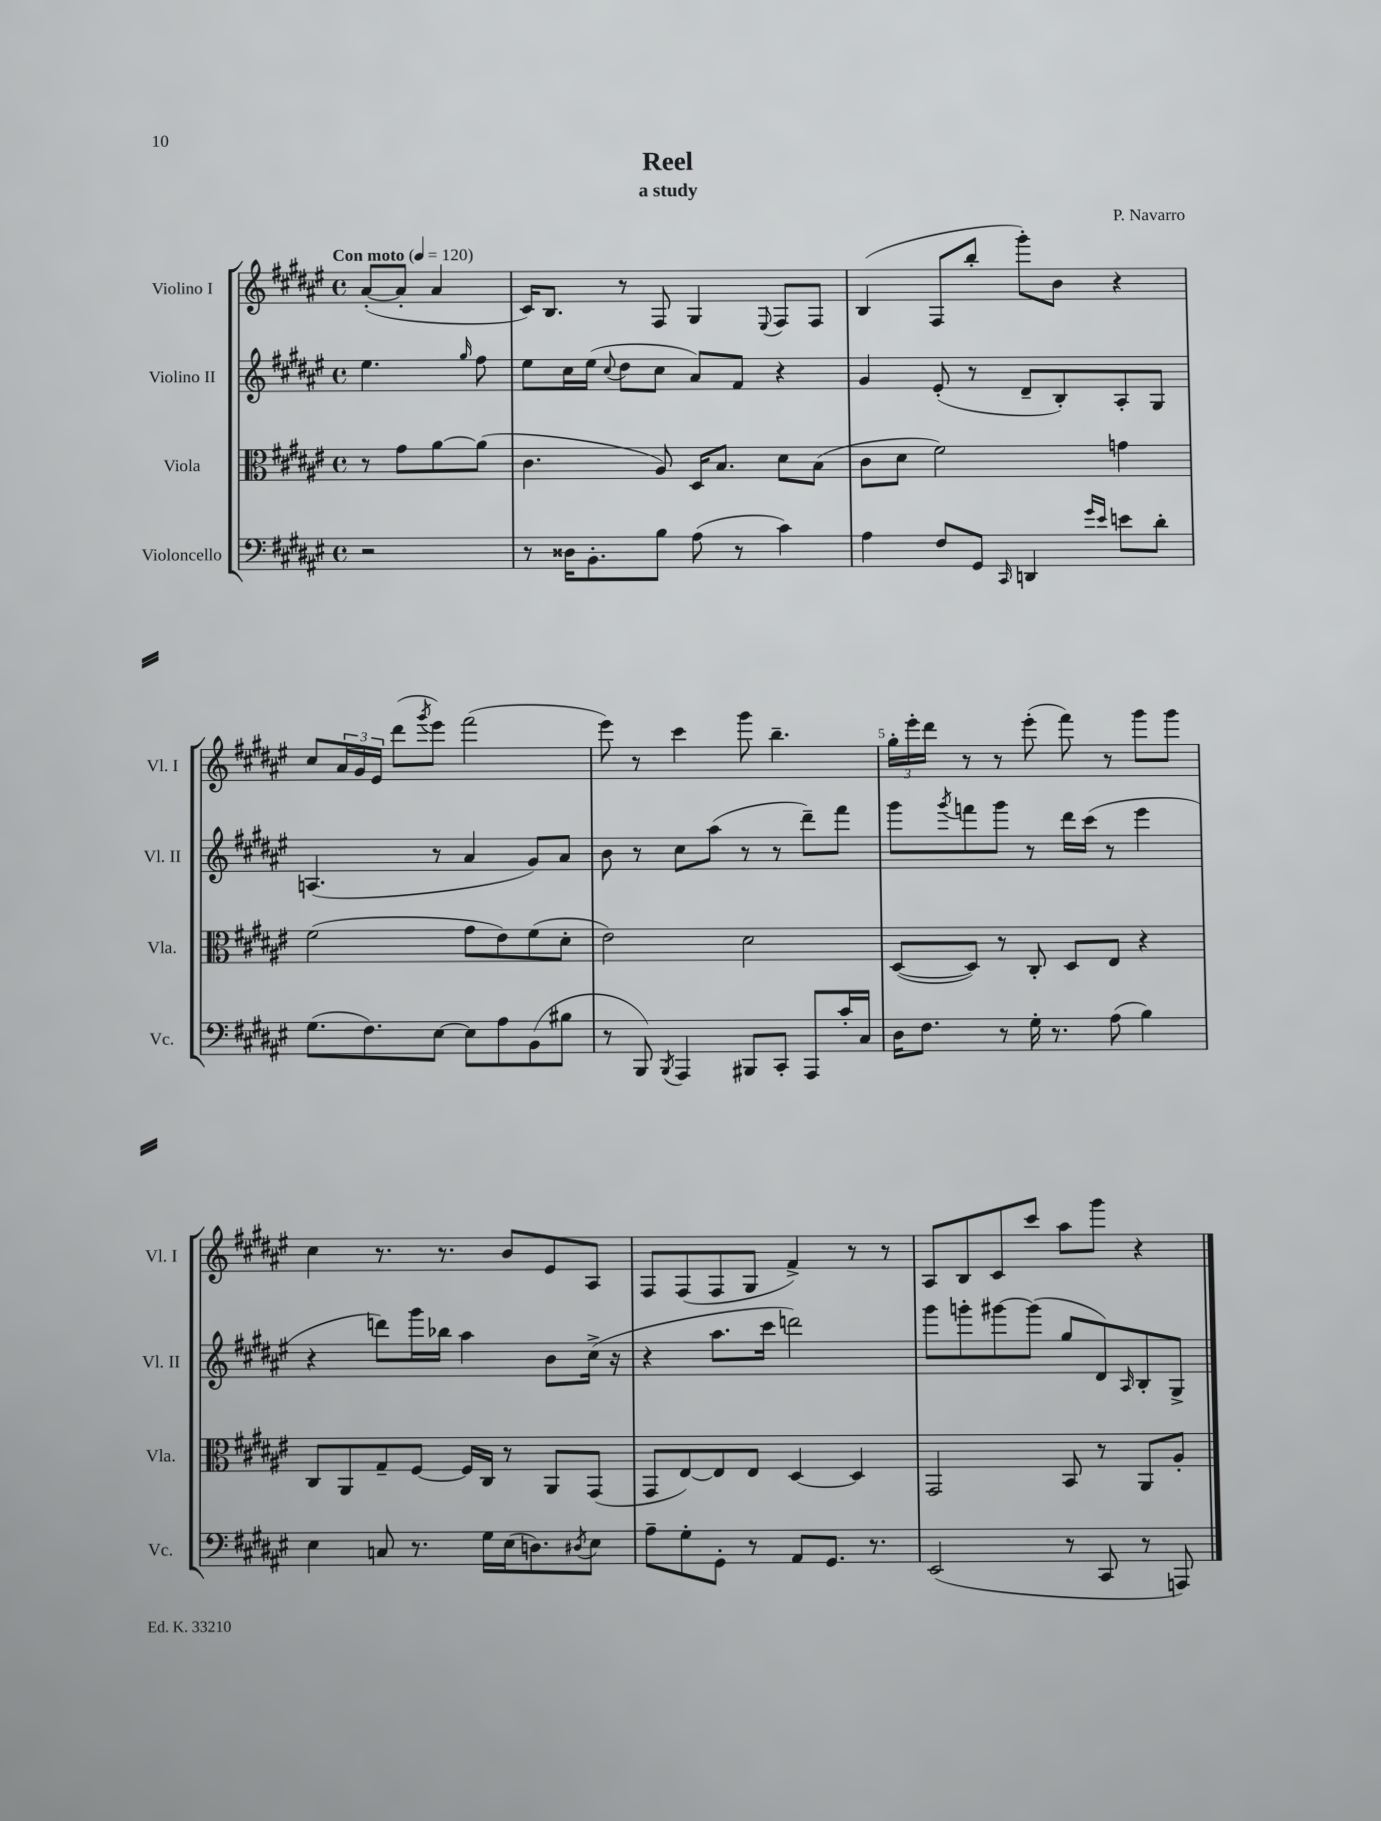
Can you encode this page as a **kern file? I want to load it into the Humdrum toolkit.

**kern	**kern	**kern	**kern
*staff4	*staff3	*staff2	*staff1
*clefF4	*clefC3	*clefG2	*clefG2
*k[f#c#g#d#a#e#]	*k[f#c#g#d#a#e#]	*k[f#c#g#d#a#e#]	*k[f#c#g#d#a#e#]
*M4/4	*M4/4	*M4/4	*M4/4
*met(c)	*met(c)	*met(c)	*met(c)
*MM120	*MM120	*MM120	*MM120
2r	8r	4.ee#	([8a#'
.	8g#	.	8a#']
.	[8a#	.	4a#
.	.	16qqgg#	.
.	(8a#]	8ff#	.
=	=	=	=
8r	4.c#	8ee#	16c#)
.	.	.	8.B
16D##	.	16cc#	.
8.BB'	.	(16ee#	.
.	.	8qqcc#	.
.	.	8dd#	8r
8B	8A#)	8cc#	8F#
(8A#	16D#	8a#)	4G#
.	8.B	.	.
8r	.	8f#	.
.	.	.	8qqE#
4c#)	8d#	4r	8F#
.	(8B	.	8F#
=	=	=	=
4A#	8c#	4g#	(4B
.	8d#	.	.
8F#	2f#)	(8e#'	8F#
8GG#	.	8r	8bb'
16qqCC#	.	.	.
4DD	.	8d#~	8ggg#')
.	.	8B')	8b
16qqg#	.	.	.
16qqe#	.	.	.
8e	4g	8A#'	4r
8d#'	.	8G#	.
=	=	=	=
(8.G#	(2f#	(4.A	8cc#
.	.	.	24a#
.	.	.	24g#
8.F#)	.	.	.
.	.	.	24e#
.	.	.	(8ddd#
.	.	.	8qggg#
[8E#	.	8r	8eee#)
8E#]	8g#	4a#	(2fff#
8A#	8e#)	.	.
(8BB	(8f#	8g#)	.
8B#	8d#'	8a#	.
=	=	=	=
8r	2e#)	8b	8eee#)
8BBB)	.	8r	8r
8qBBB	.	.	.
4AAA#	.	8cc#	4ccc#
.	.	(8aa#	.
8BBB#	2d#	8r	8ggg#
8CC#'	.	8r	4.bb~
8AAA#	.	8ddd#~)	.
16c#'	.	8fff#	.
16C#	.	.	.
=	=	=	=
16D#	([8D#	8ggg#	24gg#'
.	.	.	24eee#'
8.F#	.	.	.
.	.	.	24ddd#
.	.	8qggg#	.
.	8D#])	8fff	8r
8r	8r	8ggg#	8r
16G#'	8C#'	8r	(8eee#'
8.r	.	.	.
.	8D#	16ddd#	8fff#)
.	.	(16ccc#	.
(8A#	8E#	8r	8r
4B)	4r	4eee#	8ggg#
.	.	.	8ggg#
=	=	=	=
4E#	8C#	4r	4cc#
.	8AA#	.	.
8C	8G#~	8ddd)	8.r
8.r	[8F#	16ggg#	.
.	.	16bb-	8.r
.	16F#]	4aa#	.
16G#	16C#	.	.
(16E#	8r	.	8b
8.D)	.	.	.
.	8AA#	8b	8e#
8qD#	.	.	.
8E#	(8GG#	(16cc#^	8A#
.	.	16r	.
=	=	=	=
8A#~	8GG#	4r	8F#
8G#'	[8E#)	.	(8F#
8GG#'	8E#]	8.aa#	8F#
8r	8E#	.	8G#
.	.	16ccc#	.
8AA#	[4D#	2ddd)	4f#^)
8.GG#	.	.	.
.	4D#]	.	8r
8.r	.	.	.
.	.	.	8r
=	=	=	=
(2EE#	2GG#	8ggg#	8A#
.	.	8ggg'	8B
.	.	[8ggg#	8c#
.	.	(8ggg#]	8ccc#
8r	8BB	8gg#	8aa#
8CC#	8r	8d#)	8ggg#
.	.	16qqA#	.
8r	8AA#	8B'	4r
8AAA)	8A#'	8G#^	.
==	==	==	==
*-	*-	*-	*-
